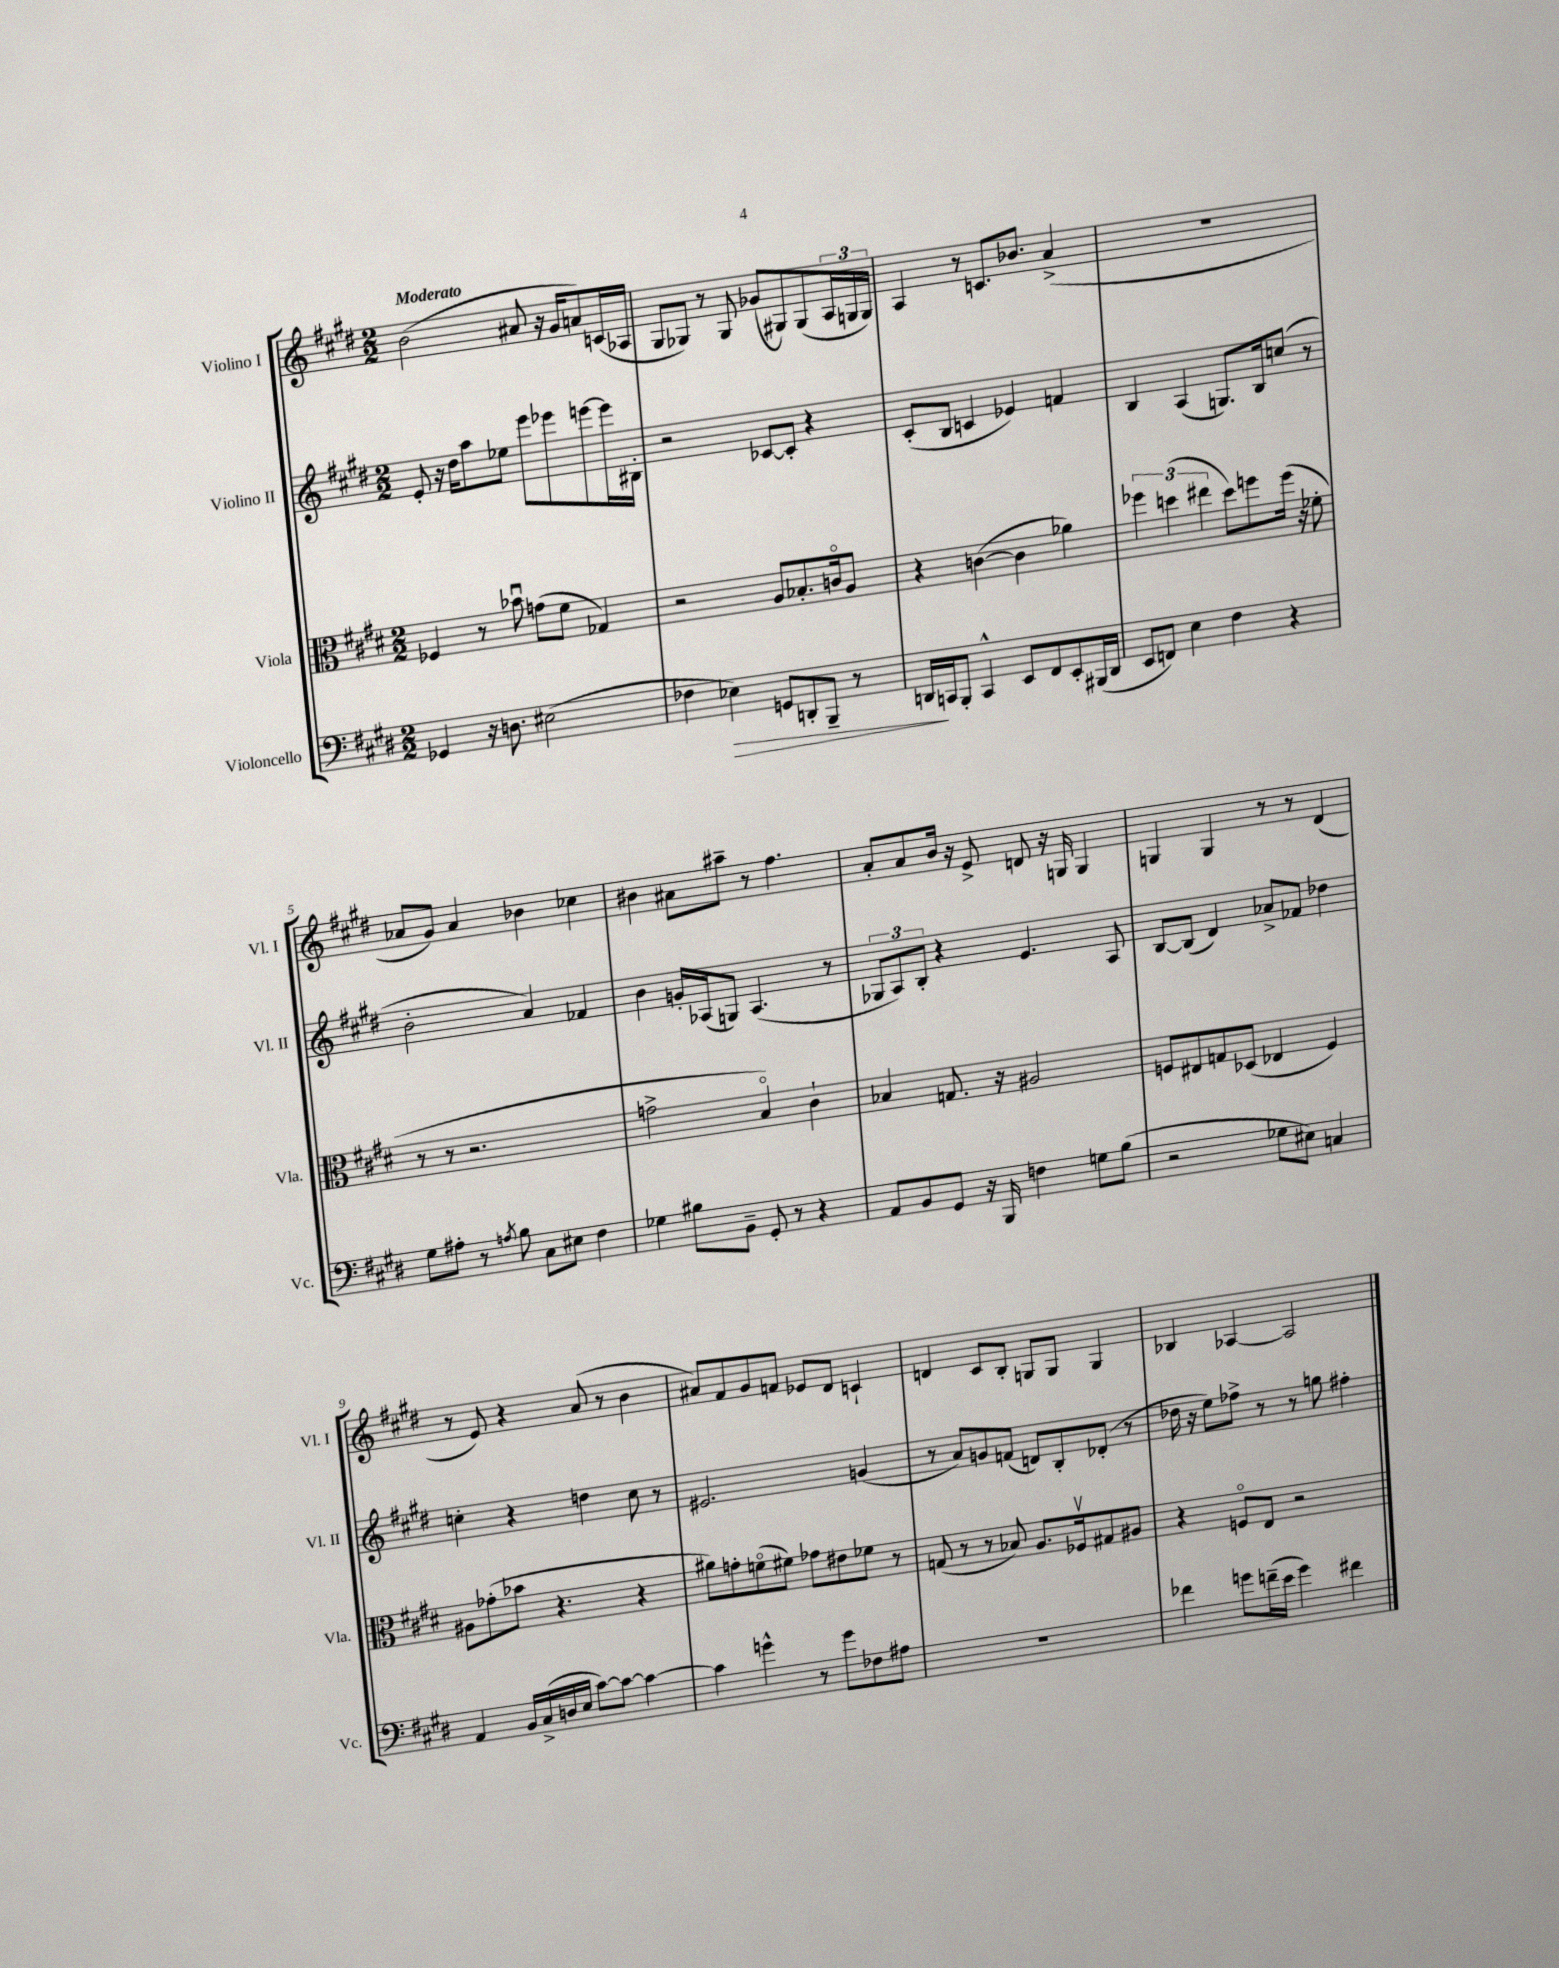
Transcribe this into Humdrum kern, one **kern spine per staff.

**kern	**kern	**kern	**kern
*staff4	*staff3	*staff2	*staff1
*clefF4	*clefC3	*clefG2	*clefG2
*k[f#c#g#d#]	*k[f#c#g#d#]	*k[f#c#g#d#]	*k[f#c#g#d#]
*M2/2	*M2/2	*M2/2	*M2/2
4GG-/	4F-/	8e'/	(2b\
.	.	16r	.
.	.	16dd#\LK	.
16r	8r	8aa\	.
8.D\	.	.	.
.	8b-u\	8ee-\J	.
(2E#\	(8g\L	8eee\L	8a#/
.	8f#\J	8eee-\	16r
.	.	.	16g#/LK
.	4G-/)	[8eee\	8a/)
.	.	16eee\]L	(16c/L
.	.	16B#'\JJ	16A-/JJ
=	=	=	=
4F-\	2r	2r	8G#/L
.	.	.	8G-/J)
4E-\)	.	.	8r
.	.	.	8G-/
8GG/L	8A/L	[8c-/L	(8g-/L
8DD'/	8.B-'/	8c-'/]J	8G#/)
8BBB~/J	.	4r	(8G#/
.	16co/k	.	.
8r	8A/J	.	24A/L
.	.	.	24G/
.	.	.	24G/JJ)
=	=	=	=
16DD/LL	4r	(8c#'/L	4A/
16CC/J	.	.	.
8BBB'/J	.	8B/J	.
4CC^^/	([4c\	4c/	8r
.	.	.	8.c/L
8EE/L	4c\]	4e-/)	.
.	.	.	8.b-/J
8FF#/	.	.	.
8EE'/	4a-\)	4f/	(4a^/
(16BBB#/L	.	.	.
16DD/JJ	.	.	.
=	=	=	=
8EE/L	6ff-\	4B/	1r
8FF/J)	.	.	.
.	(6dd\	.	.
4E\	.	(4A/	.
.	6ee#\	.	.
4F#\	8dd\L)	8.G/L)	.
.	8ff\	.	.
.	.	16B/k	.
4r	(16ff\Jk	(8cc/J	.
.	16r	.	.
.	8f-'\	8r	.
=	=	=	=
8G#\L	8r	2b'\	8a-/L
8A#'\J	8r	.	8g#/J)
8r	2.r	.	4a-/
8qA/	.	.	.
8B\	.	.	.
8C#\L	.	4a/)	4b-\
8E#\J	.	.	.
4F#\	.	4f-/	4cc-\
=	=	=	=
4G-\	2g^\	4b\	4b#\
8B#\L	.	16g'/LL	8a#\L
.	.	(16A-/J	.
8BB~\J	.	8G/J)	8aa#~\J
8GG#'/	4Bo/)	(4.A-/	8r
8r	.	.	4.ff#\
4r	4c#`\	.	.
.	.	8r	.
=	=	=	=
8AA/L	4B-/	12G-/L	8a'/L
.	.	12A/)	.
8BB/	.	.	8a/
.	.	12B'/J	.
8GG#/J	8.G/	4r	16b/Jk
.	.	.	16r
16r	.	.	8e^/
16BBB/	16r	.	.
4F\	2A#/	4.e/	8d/
.	.	.	16r
.	.	.	16G/
8G\L	.	.	4G/
(8B\J	.	8A/	.
=	=	=	=
2r	8F/L	[8B/L	4G/
.	8E#/	(8B/]J	.
.	8G/	4d#/)	4G/
.	(8D-/J	.	.
8G-\L	4E-/	8a-^/L	8r
8E#\J)	.	8f-/J	8r
4C/	4F/)	4dd-\	(4d#/
=	=	=	=
4AA/	8A#\L	4cc'\	8r
.	(8g-'\	.	8e/)
16BB/LL	8b-\J	4r	4r
(16C#^/	.	.	.
16D/	4.r	.	.
16E/JJ	.	.	.
[8c#\L)	.	4dd\	(8a/
8c#\_J	.	.	8r
4c#\_	4r	8cc\	4b\
.	.	8r	.
=	=	=	=
4c#\]	8a#\L)	2.e#/	8a#/L)
.	8g'\	.	8f#/
4g^^\	(8fo\	.	8g#/
.	8f#\J)	.	8f/J
8r	8g-\L	.	8e-/L
8g\L	8e#\	.	8d#/J
8F-\	8f-\J	(4g/	4c`/
8A#\J	8r	.	.
=	=	=	=
1r	(8G/	8r	4d/
.	8r	8a/L)	.
.	8r	8g/	8c#/L
.	8B-/)	(8f/J	8B'/J
.	8.A/L	8d/L)	8G/L
.	.	8B'/	8G/J
.	16F-v/k	.	.
.	8G#/	(8d-'/J	4G/
.	8A#/J	8r	.
=	=	=	=
4f-\	4r	16dd-\	4B-/
.	.	16r	.
.	.	8ee\L)	.
8g\L	8Fo/L	8ff-^\J	[4A-/
(16f~\L	8E/J	8r	.
16e\JJ	.	.	.
4g\)	2r	8r	2A-/]
.	.	8gg\	.
4f#\	.	4ff#'\	.
==	==	==	==
*-	*-	*-	*-
